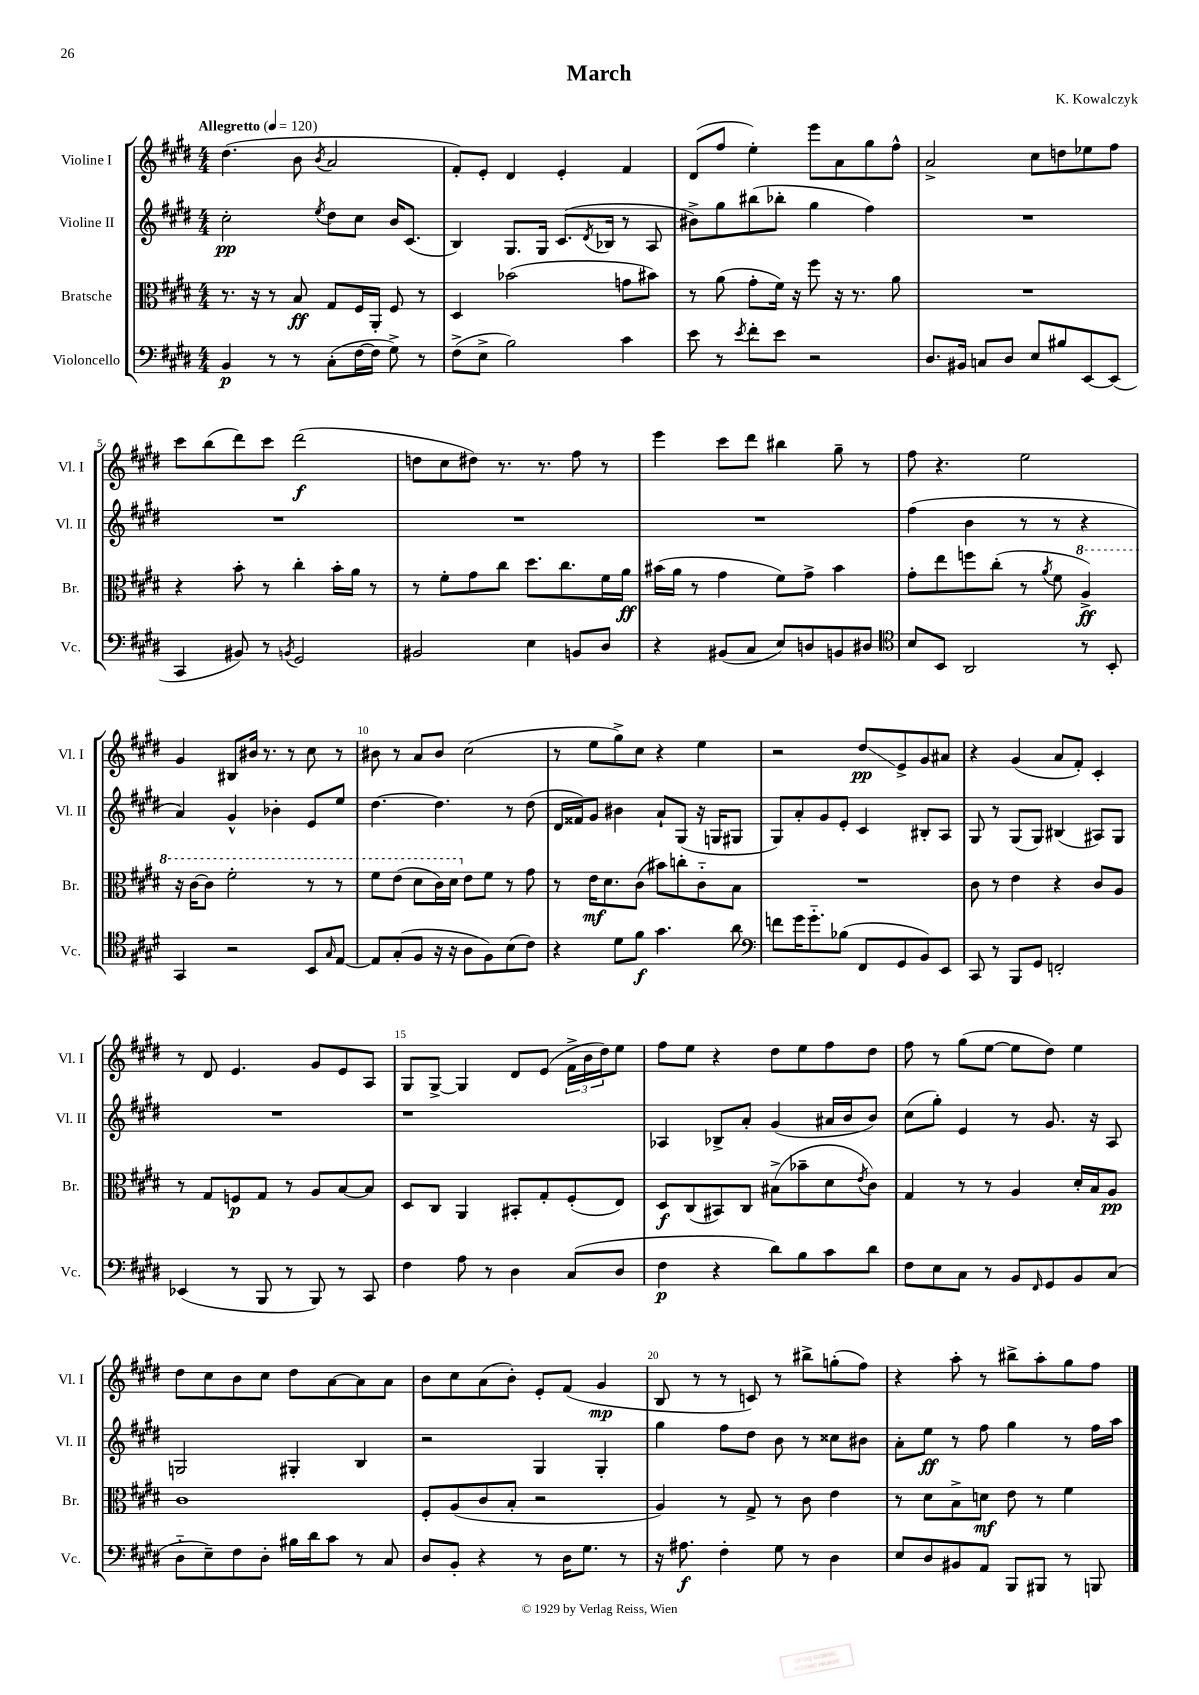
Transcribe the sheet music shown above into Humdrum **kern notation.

**kern	**kern	**kern	**kern
*staff4	*staff3	*staff2	*staff1
*clefF4	*clefC3	*clefG2	*clefG2
*k[f#c#g#d#]	*k[f#c#g#d#]	*k[f#c#g#d#]	*k[f#c#g#d#]
*M4/4	*M4/4	*M4/4	*M4/4
*MM120	*MM120	*MM120	*MM120
4BB	8.r	2cc#'	(4.dd#
.	16r	.	.
8r	8r	.	.
8r	8B	.	8b
.	.	8qee	8qb
(8C#'	8G#	8dd#	2a
[16F#	16F#	8cc#	.
16F#]	16AA'	.	.
8G#^)	8F#	16b	.
.	.	(8.c#	.
8r	8r	.	.
=	=	=	=
(8F#^	4D#	4B)	8f#')
8E^	.	.	8e'
2B)	(2b-	8.G#	4d#
.	.	16G#	.
.	.	(8.c#	4e'
.	.	8qd#	.
.	.	16B-	.
4c#	8g	8r	4f#
.	8b#)	8A	.
=	=	=	=
8e	8r	8b#^)	(8d#
8r	(8a	8gg#	8ff#
8qe	.	.	.
8f#'	8g#'	(8bb#	4ee')
8e	16f#)	8bb-'	.
.	16r	.	.
2r	8ff#	4gg#	8eee
.	16r	.	8a
.	8.r	.	.
.	.	4ff#)	8gg#
.	8a	.	8ff#^^
=	=	=	=
8.D#	1r	1r	2a^
16BB#	.	.	.
8C	.	.	.
8D#	.	.	.
8E	.	.	8cc#
8B#	.	.	8dd
[8EE	.	.	8ee-
(8EE]	.	.	8ff#
=	=	=	=
4CC#	4r	1r	8ccc#
.	.	.	(8bb
8BB#)	8b'	.	8ddd#)
8r	8r	.	8ccc#
8qBB	.	.	.
2GG#	4cc#'	.	(2ddd#
.	16b'	.	.
.	16a	.	.
.	8r	.	.
=	=	=	=
2BB#	8r	1r	8dd
.	8f#'	.	8cc#
.	8g#	.	8dd#)
.	8cc#	.	8.r
4E	8.dd#	.	.
.	.	.	8.r
.	8.cc#	.	.
8BB	.	.	8ff#
8D#	16f#	.	8r
.	16a	.	.
=	=	=	=
4r	(16b#	1r	4eee
.	16a	.	.
.	8r	.	.
(8BB#	4g#	.	8ccc#
8C#	.	.	8ddd#
8E)	8f#)	.	4bb#
8D	8g#^	.	.
8BB	4b#	.	8gg#~
8D#	.	.	8r
=	=	=	=
*clefC4	*	*	*
8B	8g#'	(4ff#	8ff#
8BB	8ee	.	4.r
2AA	8ff	4b	.
.	(8cc#'	.	.
.	8r	8r	2ee
.	8qa	.	.
.	8f#	8r	.
8r	4a^)	4r	.
8BB'	.	.	.
=	=	=	=
4GG#	16r	4a)	4g#
.	[16cc#	.	.
.	8cc#]	.	.
2r	2ff#'	4g#^^	8B#
.	.	.	16b#
.	.	.	8.r
.	.	4b-'	.
.	.	.	8r
8BB	8r	8e	8cc#
16qqG#	.	.	.
[8E	8r	8ee	8r
=	=	=	=
8E]	8ff#	[4.dd#	8b#
(8G#'	(8ee	.	8r
8F#	8dd#	.	8a
16r	16cc#)	4.dd#]	8b#
16r	16dd#	.	.
8A	8e	.	(2cc#
8F#)	8f#	.	.
(8B	8r	8r	.
8c#)	8g#	(8dd#	.
=	=	=	=
4r	8r	16d#	8r
.	.	16f##)	.
.	16e	8g#	8ee
.	8.d#	.	.
8d#	.	4b#	8gg#^)
8f#	(8c#	.	8cc#
4.g#	8b#)	8a`	4r
.	8cc'	(8G#	.
.	8c#'~	16r	4ee
.	.	16G	.
8a	8B	8G#	.
=	=	=	=
*clefF4	*	*	*
8f	1r	8G#)	2r
16g#	.	8a'	.
8.g#'~	.	.	.
.	.	8g#	.
(8B-	.	8e'	.
8FF#	.	4c#	8dd#
8GG#	.	.	8e^
8BB)	.	8B#'	8g#
8EE	.	8A	8a#
=	=	=	=
8CC#	8c#	8G#	4r
8r	8r	8r	.
8BBB	4e	(8G#	(4g#
8GG#	.	8G#)	.
2FF'	4r	(4B#	8a
.	.	.	8f#')
.	8c#	8A#)	4c#'
.	8A	8G#	.
=	=	=	=
(4EE-	8r	1r	8r
.	8G#	.	8d#
8r	8F	.	4.e
8BBB	8G#	.	.
8r	8r	.	.
8BBB)	8A	.	8g#
8r	[8B	.	8e
8CC#	8B]	.	8A
=	=	=	=
4F#	8D#	1r	8G#
.	8C#	.	[8G#^
8A	4AA	.	4G#]
8r	.	.	.
4D#	8BB#'	.	8d#
.	8G#'	.	(8e
(8C#	(8F#'	.	24f#^
.	.	.	24b
.	.	.	24dd#)
8D#	8E)	.	8ee
=	=	=	=
4F#	8D#	4A-	8ff#
.	(8C#	.	8ee
4r	8BB#)	8B-^	4r
.	8C#	8a'	.
8d#)	(8B#^	(4g#	8dd#
8B	8b-~	.	8ee
8c#	8d#	16a#	8ff#
.	.	16b	.
.	8qe	.	.
8d#	8c#)	8b)	8dd#
=	=	=	=
8F#	4G#	(8cc#	8ff#
8E	.	8gg#')	8r
8C#	8r	4e	(8gg#
8r	8r	.	[8ee
8BB	4A	8r	8ee]
16qqFF#	.	.	.
8GG#	.	8.g#	8dd#)
8BB	16d#'	.	4ee
.	16B	16r	.
(8C#	8A	8A	.
=	=	=	=
8D#'~	1c#	2G	8dd#
8E~)	.	.	8cc#
8F#	.	.	8b
8D#'	.	.	8cc#
16B#	.	4G#'	8dd#
16d#	.	.	.
8c#	.	.	[8a
8r	.	4B	8a]
8C#	.	.	8a
=	=	=	=
8D#	8F#'	2r	8b
8BB'	(8A	.	8cc#
4r	8c#	.	(8a
.	8B'	.	8b')
8r	2r	4G#	8e'
16D#	.	.	(8f#
8.G#	.	.	.
.	.	4G#'	4g#
8r	.	.	.
=	=	=	=
16r	4A)	4gg#	8B
8.A#	.	.	.
.	.	.	8r
4F#'	8r	8ff#	8r
.	8G#^	8dd#	8c)
8G#	8r	8b	8r
8r	8c#	8r	8bb#^
4D#	4e	8cc##	(8gg'
.	.	8b#	8ff#)
=	=	=	=
8E	8r	8a'	4r
8D#	8d#	8ee	.
8BB#	8B^	8r	8aa'
8AA	8d	8ff#	8r
8BBB	8e	4gg#	8bb#^
8BBB#	8r	.	8aa'
8r	4f#	8r	8gg#
8BBB	.	16ff#	8ff#
.	.	16aa	.
==	==	==	==
*-	*-	*-	*-
